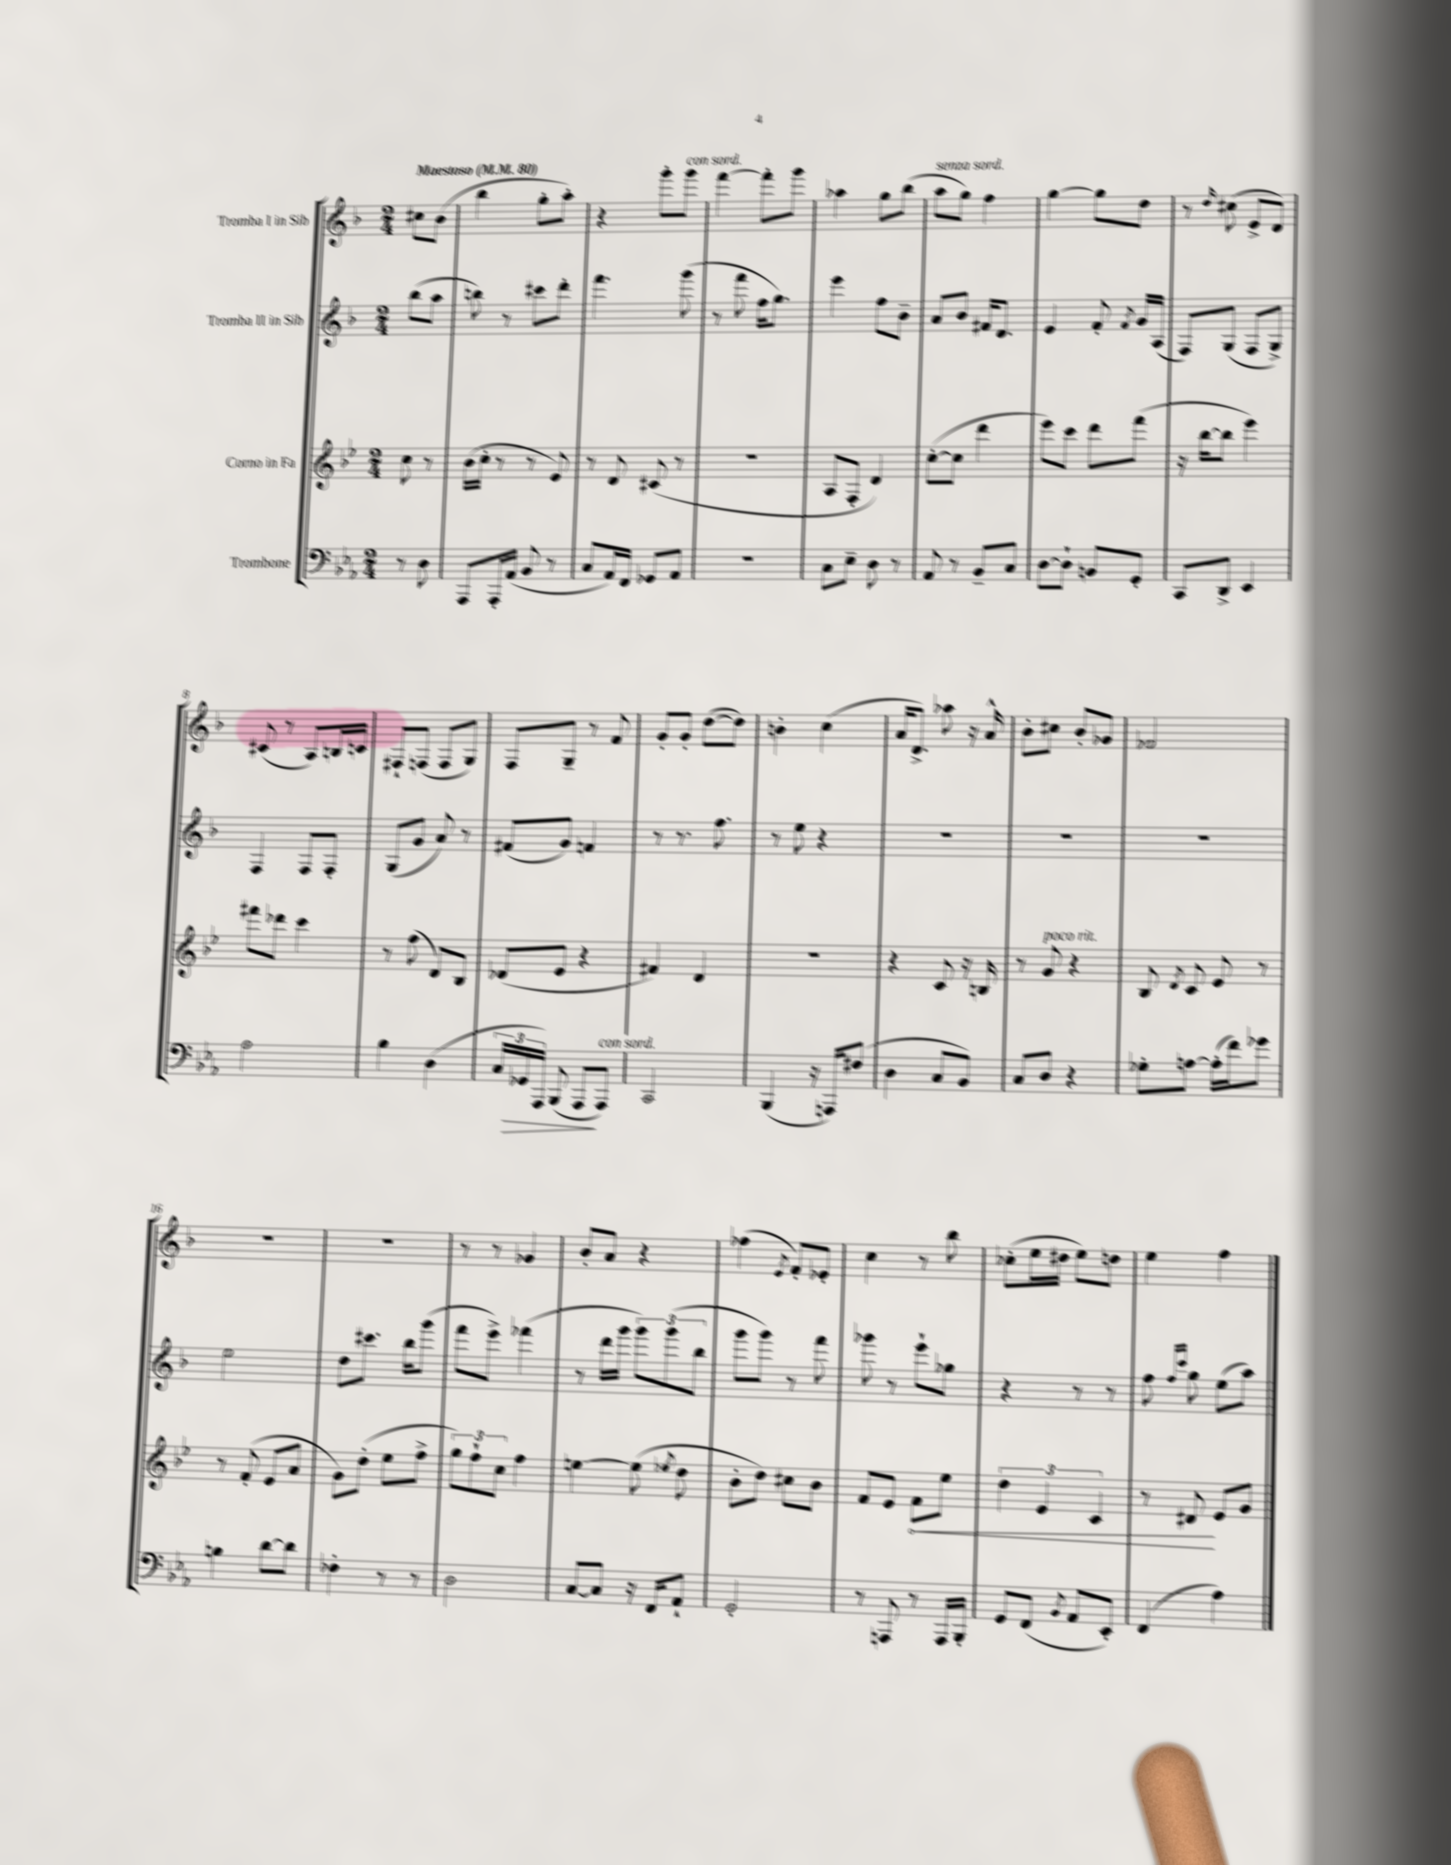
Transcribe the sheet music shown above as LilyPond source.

<<
\new StaffGroup <<
\new Staff = "s0" \with { instrumentName = "Tromba I in Sib" } {
    \clef treble \key f \major \numericTimeSignature \time 2/4 \partial 4 \tempo "Maestoso" 4 = 80
    \autoBeamOff cis''8[ bes'8]( |
    bes''4 g''8[-. a''8]-.) |
    r4 g'''8[-. g'''8]^\markup { \italic "con sord." } |
    f'''4~ f'''8[-. g'''8] |
    aes''4 g''8[ bes''8]( |
    a''8[^\markup { \italic "senza sord." } g''8]) f''4 |
    g''4~ g''8[ d''8] |
    r8 \grace { d''16 } cis''8( e'8[-> d'8]) |
    cis'8( r8 a8[) b16 c'16] |
    fis8[-! f8]( f8[ g8]) |
    f8[ g8]-- r8 f'8 |
    g'8[-. g'8]-. d''8[~( d''8]) |
    b'4-. c''4( |
    a'16[ d'8.]->) aes''8 r16 a'16-^ |
    bes'8[-. cis''8] bes'8[-. ges'8] |
    fes'2 |
    R2 |
    r2 |
    r8 r8 ges'4 |
    bes'8[-. a'8] r4 |
    fes''4( \acciaccatura { e'8 } f'8[-.) ees'8]-. |
    c''4 r8 bes''8 |
    ces''8[-.( e''16 dis''16] e''8[) d''8] |
    e''4 f''4 \bar "|." |
}
\new Staff = "s1" \with { instrumentName = "Tromba II in Sib" } {
    \clef treble \key f \major \numericTimeSignature \time 2/4 \partial 4
    \autoBeamOff bes''8[( a''8] |
    b''8) r8 cis'''8[ d'''8]-. |
    f'''4. g'''8( |
    r8 f'''8 f''16[ g''8.]) |
    e'''4 f''8[ bes'8]-- |
    a'8[ bes'8] fis'16[ d'8.] |
    e'4 f'8-. \acciaccatura { f'8 } g'16[ a16]( |
    f8[) g8]( f8[ g8]->) |
    f4 f8[ f8]-. |
    g8[( g'8] a'8) r8 |
    fis'8[( g'8]) f'4 |
    r8 r8. f''8. |
    r8 e''8 r4 |
    R2 |
    R2 |
    R2 |
    e''2 |
    d''8[ cis'''8.] bes''16[ g'''8]( |
    f'''8[ e'''8]->) fes'''4( |
    r8 d'''16[ g'''16] \tuplet 3/2 { g'''8[) g'''8( bes''8] } |
    g'''8[ g'''8]) r8 f'''8 |
    ges'''8 r8 e'''8[-! ges''8] |
    r4 r8 r8 |
    f''8 \grace { f''16[ c'''16] } g''8 e''8[( a''8]) \bar "|." |
}
\new Staff = "s2" \with { instrumentName = "Corno in Fa" } {
    \clef treble \key bes \major \numericTimeSignature \time 2/4 \partial 4
    \autoBeamOff c''8 r8 |
    bes'16[( c''16]-. r8 r8 ees'8) |
    r8 d'8 cis'8( r8 |
    R2 |
    a8[ f8]-. d'4) |
    c''8[~-.( c''8] d'''4 |
    ees'''8[) c'''8] d'''8[ f'''8]( |
    r16 bes''16[~ bes''8] ees'''4) |
    fis'''8[ des'''8] c'''4 |
    r8 f''8( d'8[) bes8] |
    des'8[( ees'8] r4 |
    fis'4) d'4 |
    R2 |
    r4 c'8 r16 b16 |
    r8 g'8^\markup { \italic "poco rit." } r4 |
    bes8 \acciaccatura { d'8 } c'8 ees'8 r8 |
    r8 f'8-.( ees'8[ a'8] |
    g'8[) d''8]-.( ees''8[ f''8]-> |
    \tuplet 3/2 { g''8[) f''8-! c''8] } f''4 |
    e''4~ e''8( \acciaccatura { ees''8 } d''8 |
    bes'8[-. d''8]) cis''8[ bes'8] |
    f'8[ ees'8] \once \override Hairpin.circled-tip = ##t f'8[\< ees''8] |
    \tuplet 3/2 { d''4 ees'4 c'4 } |
    r8 dis'8\! ees'8[ g'8] \bar "|." |
}
\new Staff = "s3" \with { instrumentName = "Trombone" } {
    \clef bass \key ees \major \numericTimeSignature \time 2/4 \partial 4
    \autoBeamOff r8 d8 |
    aes,,8[ aes,,16-. aes,16]( bes,8 r8 |
    c8[ aes,16) f,16] ges,8[ aes,8] |
    r2 |
    c8[ ees8]-- d8 r8 |
    aes,8 r8 bes,8[-- c8] |
    d8[~ d8]-! b,8[ g,8]-. |
    c,8[ d,8]-> ees,4 |
    aes2 |
    bes4 d4( |
    \tuplet 3/2 { c16[ ges,16\> aes,,16]) } bes,,8( aes,,8[\! aes,,8]^\markup { \italic "con sord." }) |
    c,2 |
    bes,,4( r16 a,,16[) fis8]( |
    d4 c8[ bes,8]) |
    c8[ d8] r4 |
    ges8[-. a8]~ a16[-.( f'16) ges'8] |
    b4 d'8[~ d'8] |
    fes4-. r8 r8 |
    d2 |
    c8[~ c8] r16 f,16[ aes,8]-! |
    g,2-. |
    r8 a,,8 r8 a,,16[ bes,,16]-. |
    g,8[ f,8]( \acciaccatura { bes,8 } aes,8[ ees,8]-.) |
    f,4( aes4) \bar "|." |
}
>>
>>
